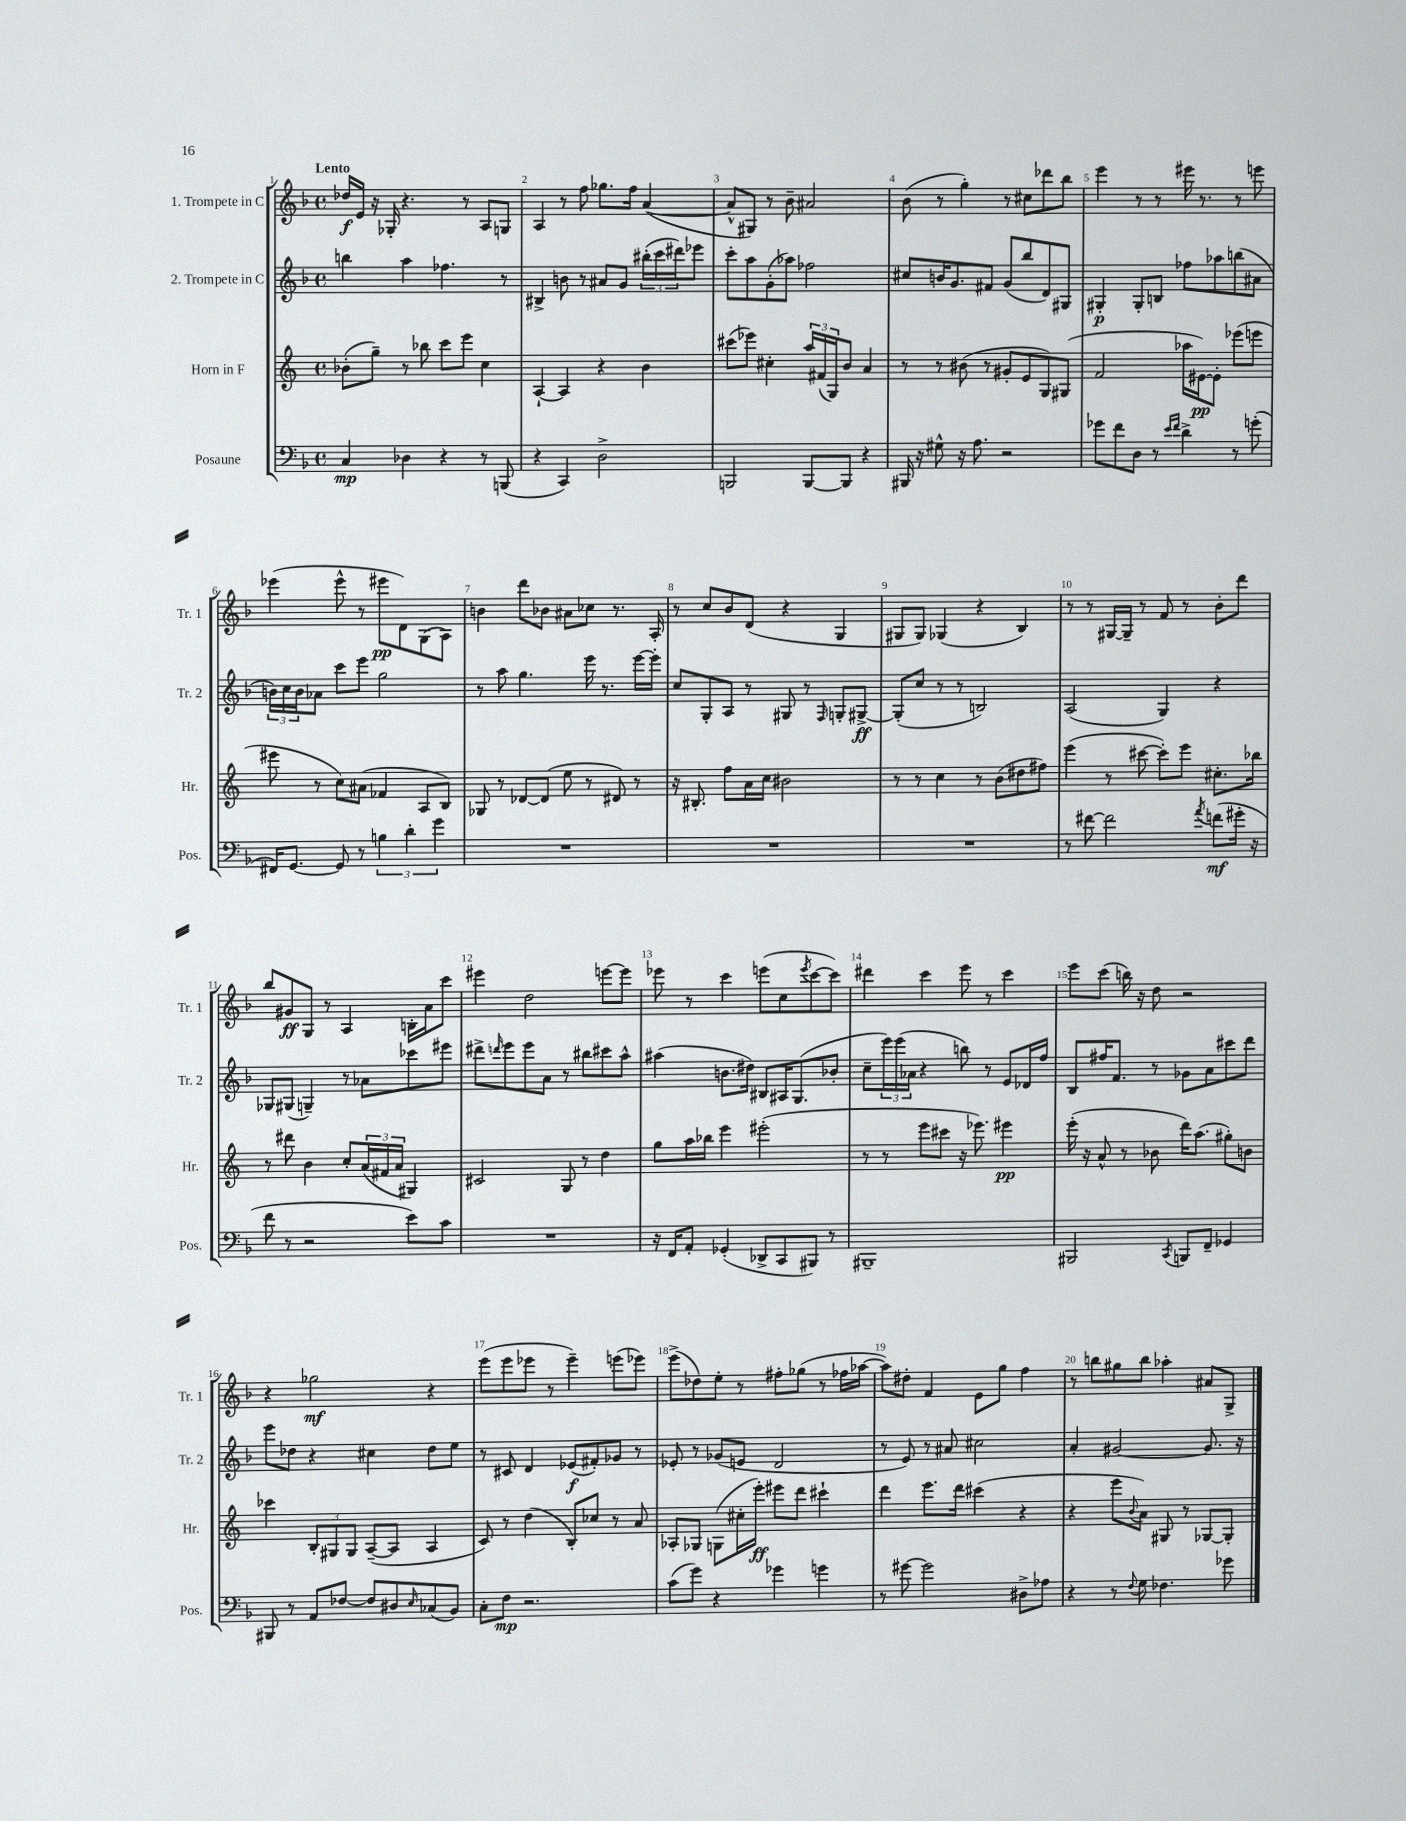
<<
\new StaffGroup <<
\new Staff = "s0" \with { instrumentName = "1. Trompete in C" shortInstrumentName = "Tr. 1" } {
    \clef treble \key f \major \defaultTimeSignature \time 4/4 \tempo "Lento"
    des''16\f e'16 r16 ges16-. r4. r8 a8 g8 |
    a4 r8 f''8 ges''8. f''16 a'4~( |
    a'8-^ gis8) r8 bes'8-- ais'2 |
    bes'8( r8 g''4-.) r8 cis''8 des'''8 bes''8 |
    e'''4 r8 r8 eis'''16 r8. r8 e'''8 |
    ees'''4( ees'''8-^ r8 eis'''8\pp d'8) g8( a8) |
    b'4 d'''8 bes'8 ais'8 ces''8 r8. a16-. |
    r8 c''8 bes'8 d'8( r4 g4 |
    gis8 gis8) ges4( r4 bes4) |
    r8 r8 gis16~ gis16-- r8 f'8 r8 bes'8-. d'''8 |
    bes''8 gis'8\ff g8 r8 a4 b16-. a'16 c'''8 |
    eis'''4 d''2 e'''8~ e'''8 |
    ees'''8 r8 c'''4 e'''8( c''8 \acciaccatura { e'''8 } c'''8~ c'''8) |
    dis'''4 c'''4 e'''8 r8 c'''4 |
    e'''8 c'''8( b''16) r16 d''8 r2 |
    r4 ges''2\mf r4 |
    e'''8( e'''8 ees'''8 r8 ees'''4--) e'''8( ees'''8) |
    e'''8->( des''8) e''8-. r8 fis''8-. ges''8( r8 fes''16 aes''16~ |
    aes''8) dis''8-. f'4 e'8 g''8 f''4 |
    r8 b''8 gis''8 b''8 aes''4-. ais'8 g8-> \bar "|." |
}
\new Staff = "s1" \with { instrumentName = "2. Trompete in C" shortInstrumentName = "Tr. 2" } {
    \clef treble \key f \major \defaultTimeSignature \time 4/4
    b''4 a''4 fes''4. r8 |
    bis4-> b'8 r8 ais'8 g'8 \tuplet 3/2 { bis''16-.( c'''16 dis'''16) } ees'''8 |
    c'''8-. a''8 g'8-.( aes''8) fes''2 |
    cis''8 b'16 g'8. fis'8 g'8( bes''8 d'8) gis8 |
    gis4-.\p gis8-. b8 fes''8 aes''8 b''8( ais'8 |
    \tuplet 3/2 { b'16) c''16 b'16 } aes'8 c'''8 e'''8 g''2 |
    r8 a''8 g''4. e'''16 r8. e'''16~ e'''16-. |
    c''8 g8-. a8 r8 gis8 r8 \grace { f16 } g8-. gis8~->\ff |
    gis8-.( c''8 r8 r8 b2) |
    a2( g4) r4 |
    ges8 gis8( g4--) r8 aes'8 ces'''8 eis'''8 |
    dis'''8-> \grace { d'''16 } e'''8 e'''8 a'8 r8 bis''8 cis'''8 a''8-^ |
    ais''4( b'8. dis''16) bis8 ais16 g8.( bes'8-. |
    c''8-- \tuplet 3/2 { e'''16) e'''16( aes'16 } r4 b''8) r8 e'8 des'16 f''16 |
    bes8 fis''16 f'8. r8 ges'8 a'8 cis'''8 d'''8 |
    e'''8 des''8 r4 cis''4 des''8 e''8 |
    r8 cis'8 d'4 ees'8\f( fis'8-.) ges'8 r8 |
    ees'8-. r8 ges'8( e'8 d'2 |
    r8 e'8) r8 ais'8 cis''2 |
    a'4-. gis'2~ gis'8. r16 \bar "|." |
}
\new Staff = "s2" \with { instrumentName = "Horn in F" shortInstrumentName = "Hr." } {
    \clef treble \key c \major \defaultTimeSignature \time 4/4
    bes'8-.( g''8--) r8 bes''8 c'''8 e'''8 c''4 |
    a4~-! a4 r4 b'4 |
    cis'''8( ees'''8) cis''4-. \tuplet 3/2 { a''16 fis'16( g16) } b'8 a'4 |
    r8 r8 bis'8( r8 gis'8-. e'8 g8) gis8( |
    f'2 aes''16 eis'16~\pp) eis'8-. ees'''8( e'''8 |
    eis'''8 r8 c''8) ais'8( fes'4 a8 b8) |
    ges8 r8 des'8~ des'8( e''8 r8 dis'8) r8 |
    r16 bis8.-. f''8 a'16 c''16 bis'2 |
    r8 r8 c''4 r8 b'8( dis''8 fis''8) |
    e'''4( r8 cis'''8~ cis'''8-.) e'''8 cis''8.-. bes''16 |
    r8 dis'''8 b'4 c''8-. \tuplet 3/2 { a'16( fis'16 a'16 } gis4) |
    cis'2 g8 r8 d''4 |
    g''8 a''16 bes''16 e'''4 eis'''2-.( |
    r8 r8 e'''8 cis'''8 r16 ees'''8.) eis'''4\pp |
    e'''16-.( r16 a'8-^ r8 bes'8 d'''16) a''8.( gis''8-.) b'8 |
    ces'''4 \tuplet 3/2 { b8-. gis8 gis8 } a8~--( a8 a4 |
    c'8) r8 d''4( b8-.) ces''8 r8 a'8 |
    aes8-. ges8 g8( cis''16-. e'''16-.\ff) eis'''8 d'''8 cis'''4-! |
    d'''4 e'''8. d'''16 cis'''4( r4 |
    r4 e'''8 \appoggiatura { b'8 } a'8) gis8 r8 ges8~ ges8-. \bar "|." |
}
\new Staff = "s3" \with { instrumentName = "Posaune" shortInstrumentName = "Pos." } {
    \clef bass \key f \major \defaultTimeSignature \time 4/4
    c4\mp des4 r4 r8 b,,8( |
    r4 c,4) d2-> |
    b,,2 b,,8~ b,,8 r4 |
    bis,,16 r16 gis8-^ r16 a8. r2 |
    ges'8 f'8 d8 r8 \grace { e'16 f'16 } d'4-> r8 g'8-.( |
    fis,16) g,8.~ g,8 r8 \tuplet 3/2 { b4 d'4-. g'4 } |
    R1 |
    R1 |
    R1 |
    r8 fis'8~ fis'2 \acciaccatura { a'8 } f'8\mf( gis'16-. r16 |
    f'8 r8 r2 e'8) c'8 |
    R1 |
    r16 f,16 a,8-. ges,4-.( des,8-> c,8 bis,,8) r8 |
    bis,,1-- |
    bis,,2 \acciaccatura { c,8 } b,,8 f,8-- ges,4 |
    bis,,8 r8 a,8 fes8~ fes8 dis8 \grace { e16 } ces8( bes,8) |
    c8-. f8\mp r2. |
    c'8( g'8) r4 ges'4 g'4 |
    r8 gis'8~ gis'2 dis8-> aes8 |
    r4 r8 \appoggiatura { f8 } g8 fes4. ges'8 \bar "|." |
}
>>
>>
\layout { \context { \Score \override BarNumber.break-visibility = ##(#f #t #t) barNumberVisibility = #all-bar-numbers-visible } }
